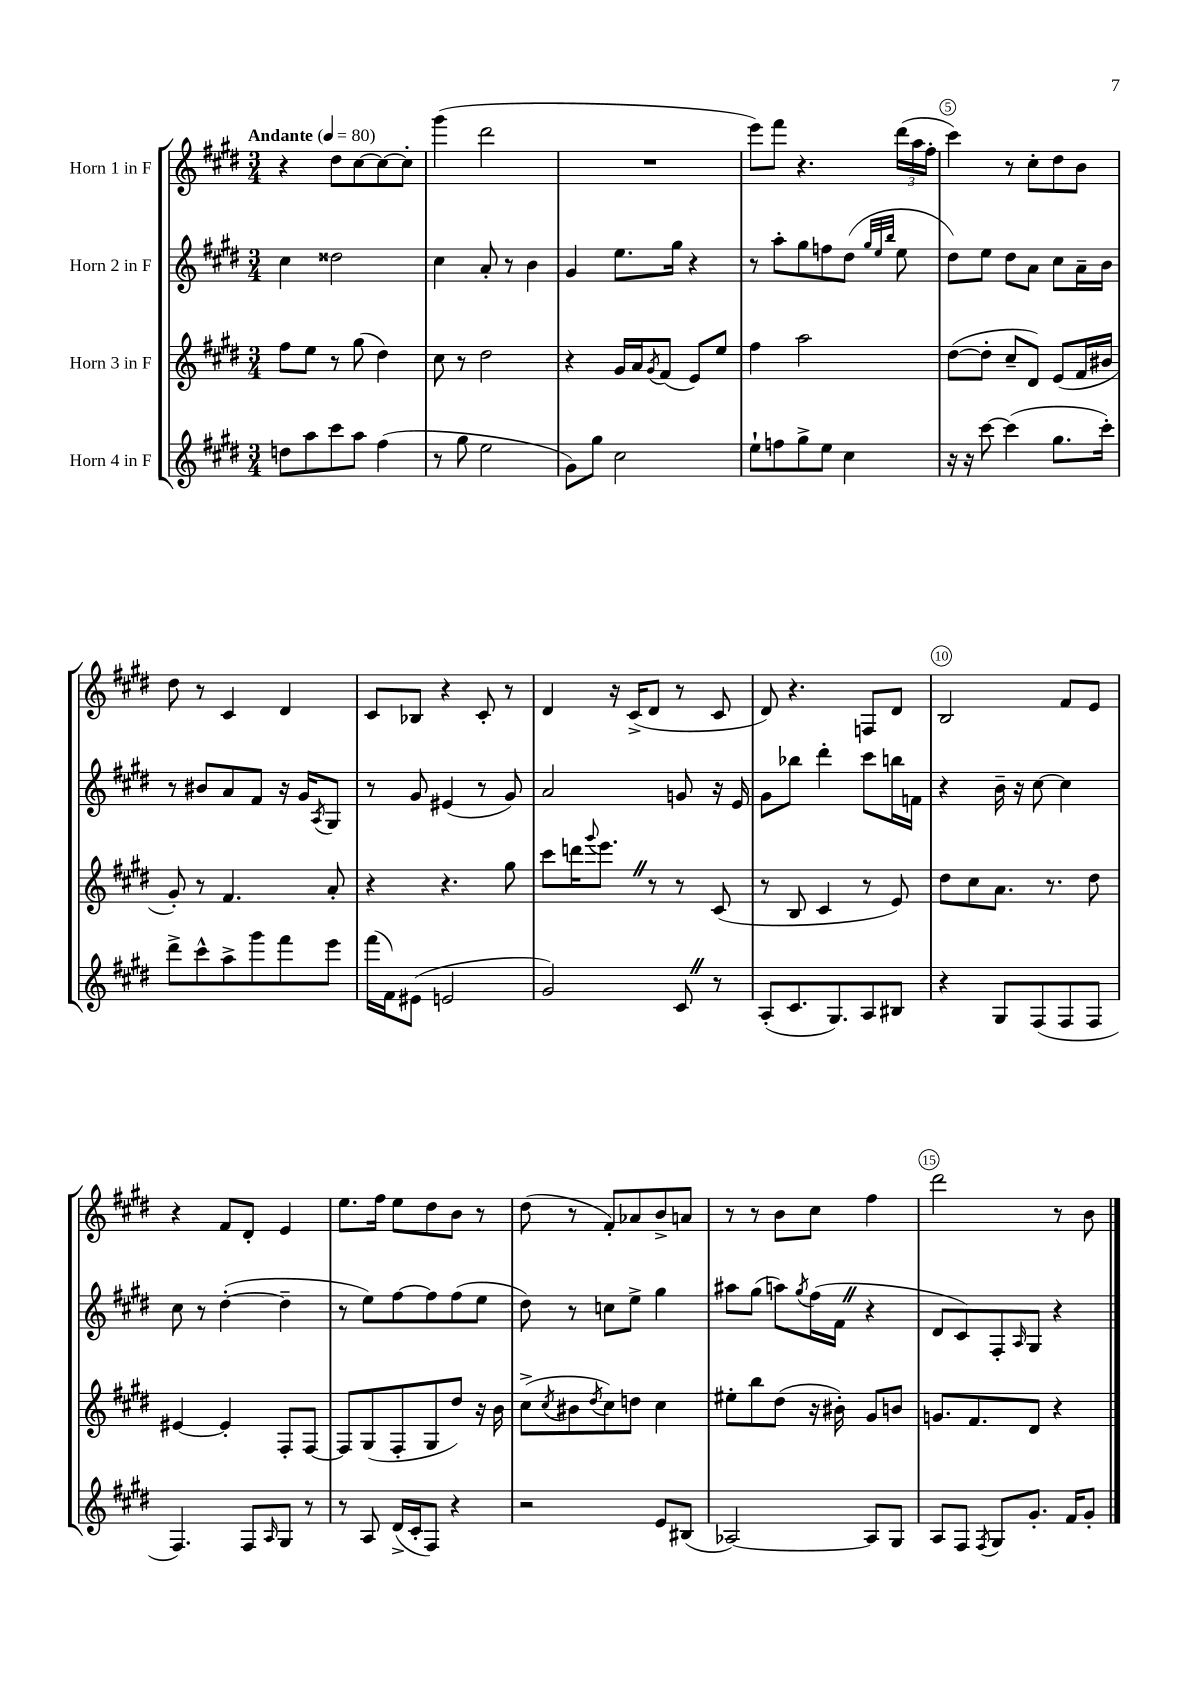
<<
\new StaffGroup <<
\new Staff = "s0" \with { instrumentName = "Horn 1 in F" } {
    \clef treble \key e \major \numericTimeSignature \time 3/4 \tempo "Andante" 4 = 80
    r4 dis''8 cis''8~ cis''8~ cis''8-. |
    gis'''4( dis'''2 |
    R2. |
    e'''8) fis'''8 r4. \tuplet 3/2 { dis'''16( a''16 fis''16-. } |
    cis'''4) r8 cis''8-. dis''8 b'8 |
    dis''8 r8 cis'4 dis'4 |
    cis'8 bes8 r4 cis'8-. r8 |
    dis'4 r16 cis'16->( dis'8 r8 cis'8 |
    dis'8) r4. f8 dis'8 |
    b2 fis'8 e'8 |
    r4 fis'8 dis'8-. e'4 |
    e''8. fis''16 e''8 dis''8 b'8 r8 |
    dis''8( r8 fis'8-.) aes'8 b'8-> a'8 |
    r8 r8 b'8 cis''8 fis''4 |
    dis'''2 r8 b'8 \bar "|." |
}
\new Staff = "s1" \with { instrumentName = "Horn 2 in F" } {
    \clef treble \key e \major \numericTimeSignature \time 3/4
    cis''4 disis''2 |
    cis''4 a'8-. r8 b'4 |
    gis'4 e''8. gis''16 r4 |
    r8 a''8-. gis''8 f''8 dis''8( \grace { gis''32 e''32 b''32 } e''8 |
    dis''8) e''8 dis''8 a'8 cis''8 a'16-- b'16 |
    r8 bis'8 a'8 fis'8 r16 gis'16 \acciaccatura { a8 } gis8 |
    r8 gis'8 eis'4( r8 gis'8) |
    a'2 g'8 r16 e'16 |
    gis'8 bes''8 dis'''4-. cis'''8 b''16 f'16 |
    r4 b'16-- r16 cis''8~ cis''4 |
    cis''8 r8 dis''4~-.( dis''4-- |
    r8 e''8) fis''8~ fis''8 fis''8( e''8 |
    dis''8) r8 c''8 e''8-> gis''4 |
    ais''8 gis''8( a''8) \acciaccatura { gis''8 } fis''16( fis'16 \once \override BreathingSign.text = \markup { \musicglyph "scripts.caesura.straight" } \breathe r4 |
    dis'8 cis'8) fis8-. \grace { a16 } gis8 r4 \bar "|." |
}
\new Staff = "s2" \with { instrumentName = "Horn 3 in F" } {
    \clef treble \key e \major \numericTimeSignature \time 3/4
    fis''8 e''8 r8 gis''8( dis''4) |
    cis''8 r8 dis''2 |
    r4 gis'16 a'16 \acciaccatura { gis'8 } fis'8( e'8) e''8 |
    fis''4 a''2 |
    dis''8~( dis''8-. cis''8-- dis'8) e'8( fis'16 bis'16 |
    gis'8-.) r8 fis'4. a'8-. |
    r4 r4. gis''8 |
    cis'''8 d'''16 \appoggiatura { gis'''8 } e'''8. \once \override BreathingSign.text = \markup { \musicglyph "scripts.caesura.straight" } \breathe r8 r8 cis'8( |
    r8 b8 cis'4 r8 e'8) |
    dis''8 cis''8 a'8. r8. dis''8 |
    eis'4~ eis'4-. fis8-. fis8~ |
    fis8 gis8( fis8-. gis8 dis''8) r16 b'16 |
    cis''8->( \acciaccatura { cis''8 } bis'8 \acciaccatura { dis''8 } cis''8) d''8 cis''4 |
    eis''8-. b''8 dis''8( r16 bis'16-.) gis'8 b'8 |
    g'8. fis'8. dis'8 r4 \bar "|." |
}
\new Staff = "s3" \with { instrumentName = "Horn 4 in F" } {
    \clef treble \key e \major \numericTimeSignature \time 3/4
    d''8 a''8 cis'''8 a''8 fis''4( |
    r8 gis''8 e''2 |
    gis'8) gis''8 cis''2 |
    e''8-! f''8 gis''8-> e''8 cis''4 |
    r16 r16 cis'''8~ cis'''4( gis''8. cis'''16-.) |
    dis'''8-> cis'''8-^ a''8-> gis'''8 fis'''8 e'''8 |
    fis'''16( fis'16) eis'8( e'2 |
    gis'2) cis'8 \once \override BreathingSign.text = \markup { \musicglyph "scripts.caesura.straight" } \breathe r8 |
    a8-.( cis'8. gis8.) a8 bis8 |
    r4 gis8 fis8( fis8 fis8 |
    fis4.) fis8 \grace { a16 } gis8 r8 |
    r8 a8 dis'16->( cis'16-. fis8) r4 |
    r2 e'8 bis8( |
    aes2~) aes8 gis8 |
    a8 fis8 \acciaccatura { fis8 } gis8 gis'8.-. fis'16 gis'8-. \bar "|." |
}
>>
>>
\layout { \context { \Score \override BarNumber.break-visibility = ##(#f #t #t) barNumberVisibility = #(every-nth-bar-number-visible 5) \override BarNumber.stencil = #(make-stencil-circler 0.1 0.3 ly:text-interface::print) } }
